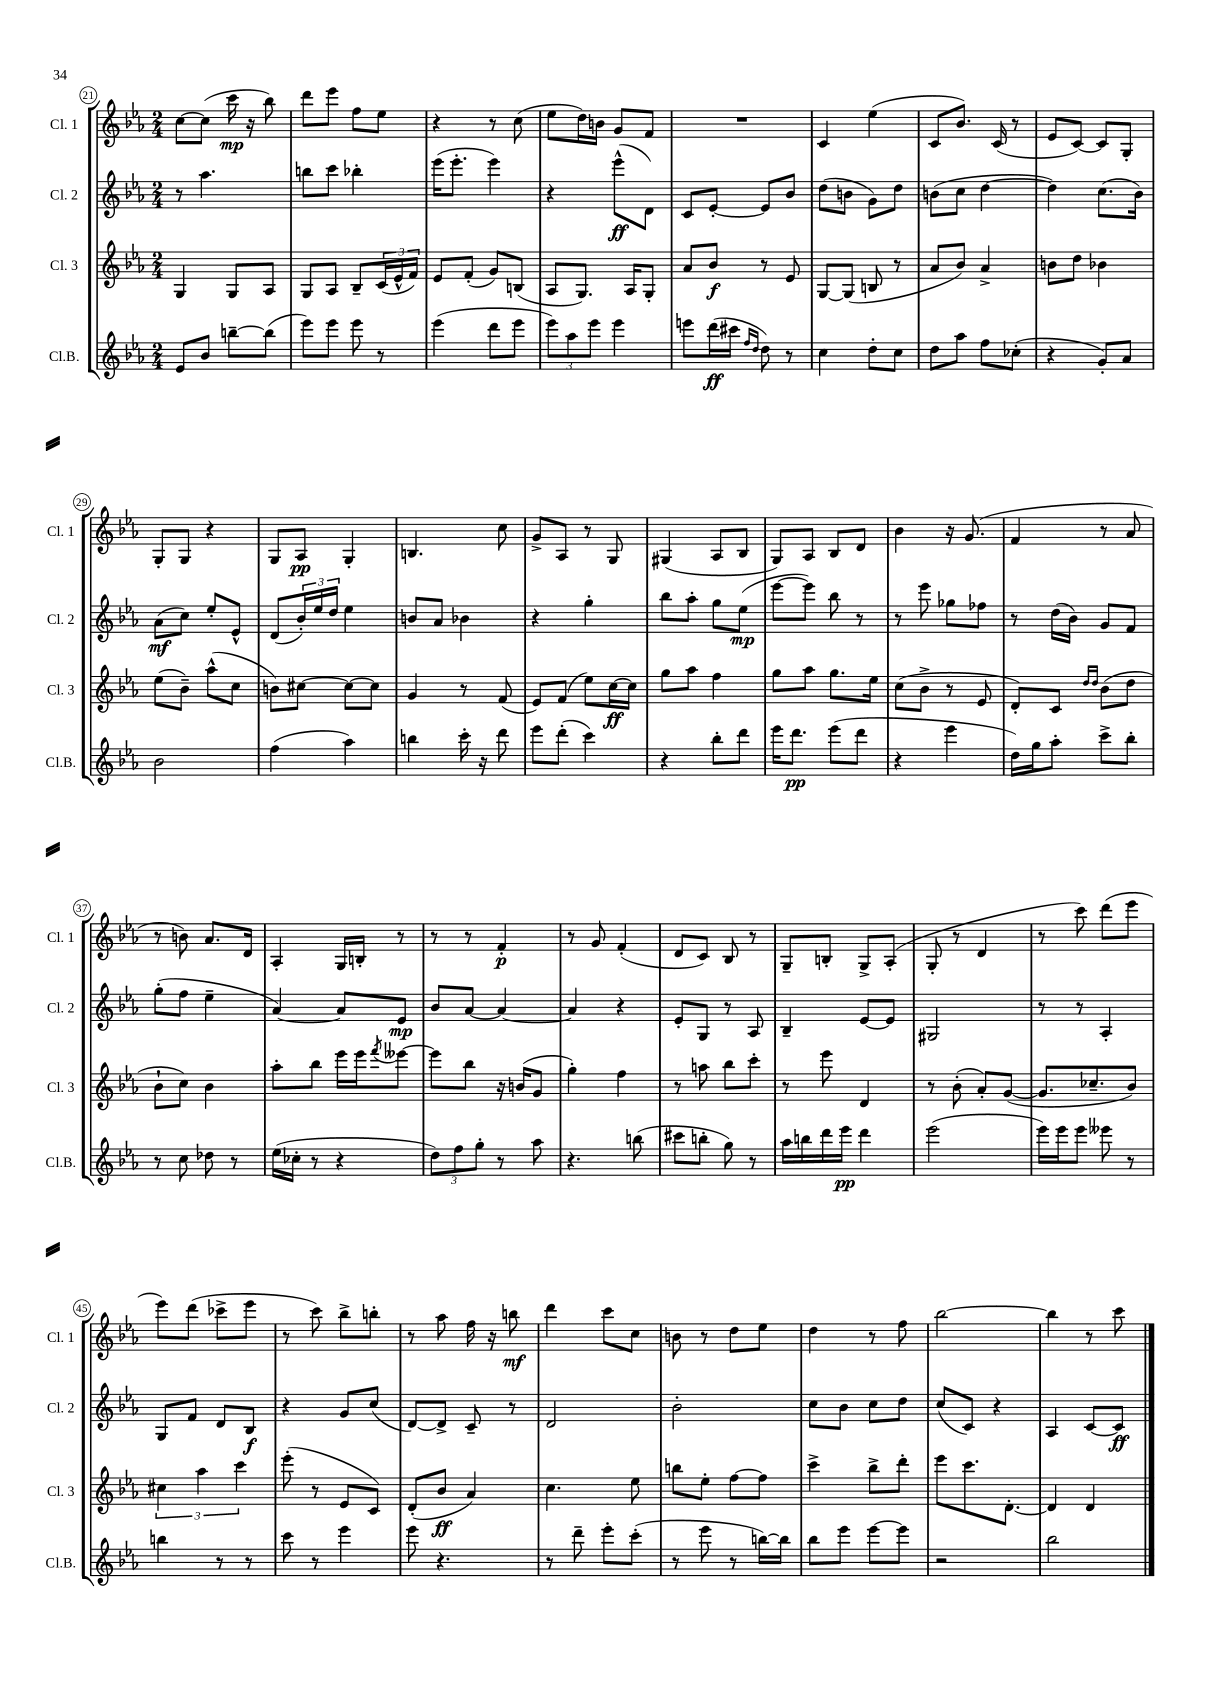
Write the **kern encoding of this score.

**kern	**dynam	**kern	**dynam	**kern	**dynam	**kern	**dynam
*part4	*part4	*part3	*part3	*part2	*part2	*part1	*part1
*staff4	*staff4	*staff3	*staff3	*staff2	*staff2	*staff1	*staff1
*I"Cl.B.	*	*I"Cl. 3	*	*I"Cl. 2	*	*I"Cl. 1	*
*I'Cl.B.	*	*I'Cl. 3	*	*I'Cl. 2	*	*I'Cl. 1	*
*clefG2	*	*clefG2	*	*clefG2	*	*clefG2	*
*k[b-e-a-]	*	*k[b-e-a-]	*	*k[b-e-a-]	*	*k[b-e-a-]	*
*M2/4	*	*M2/4	*	*M2/4	*	*M2/4	*
=21	=21	=21	=21	=21	=21	=21	=21
8e-/L	.	4G/	.	8r	.	[8cc\L	.
8b-/J	.	.	.	4.aa-\	.	(8cc\J]	.
[8bbn~\L	.	8G/L	.	.	.	16ccc\	mp
.	.	.	.	.	.	16r	.
(8bb\J]	.	8A-/J	.	.	.	8bb-\)	.
=22	=22	=22	=22	=22	=22	=22	=22
8eee-\L)	.	8G/L	.	8bbn\L	.	8ddd\L	.
8eee-\J	.	8A-/J	.	8ccc\J	.	8eee-\J	.
8eee-\	.	8B-~/L	.	4bb-X'\	.	8ff\L	.
8r	.	(24c/L	.	.	.	8ee-\J	.
.	.	24e-^^/	.	.	.	.	.
.	.	24f/JJ)	.	.	.	.	.
=23	=23	=23	=23	=23	=23	=23	=23
(4eee-\	.	8e-/L	.	(16eee-\KL	.	4r	.
.	.	.	.	8.eee-'\J	.	.	.
.	.	(8f'/J	.	.	.	.	.
8ddd\L	.	8g/L)	.	4eee-\)	.	8r	.
8eee-\J	.	(8Bn/J	.	.	.	(8cc\	.
=24	=24	=24	=24	=24	=24	=24	=24
12eee-\L)	.	8A-/L	.	4r	.	8ee-\L	.
12aa-\	.	.	.	.	.	.	.
.	.	8.G/J)	.	.	.	16dd\L)	.
12eee-\J	.	.	.	.	.	.	.
.	.	.	.	.	.	16bn\JJ	.
4eee-\	.	.	.	(8eee-^^\L	ff	8g/L	.
.	.	16A-/KL	.	.	.	.	.
.	.	8G'/J	.	8d\J)	.	8f/J	.
=25	=25	=25	=25	=25	=25	=25	=25
8eeen\L	.	8a-/L	.	8c/L	.	2r	.
(16ddd\L	ff	8b-/J	f	[8e-'/J	.	.	.
16ccc#X\JJ	.	.	.	.	.	.	.
16qqff/LL	.	.	.	.	.	.	.
16qqdd/JJ	.	.	.	.	.	.	.
8dd\)	.	8r	.	8e-/L]	.	.	.
8r	.	8e-/	.	8b-/J	.	.	.
=26	=26	=26	=26	=26	=26	=26	=26
4cc\	.	[8G/L	.	(8dd\L	.	4c/	.
.	.	(8G/J]	.	8bn\J	.	.	.
8dd'\L	.	8Bn/	.	8g\L)	.	(4ee-\	.
8cc\J	.	8r	.	8dd\J	.	.	.
=27	=27	=27	=27	=27	=27	=27	=27
8dd\L	.	8a-/L	.	(8bn\L	.	8c/L	.
8aa-\J	.	8b-/J)	.	8cc\J	.	8.b-/J)	.
8ff\L	.	4a-^/	.	[4dd\	.	.	.
.	.	.	.	.	.	(16c/	.
(8cc-X'\J	.	.	.	.	.	8r	.
=28	=28	=28	=28	=28	=28	=28	=28
4r	.	8bn\L	.	4dd\])	.	8e-/L	.
.	.	8dd\J	.	.	.	[8c/J)	.
8g'/L)	.	4b-X\	.	(8.cc\L	.	8c/L]	.
8a-/J	.	.	.	.	.	8G'/J	.
.	.	.	.	16b-\Jk)	.	.	.
!!LO:LB:g=z
=29	=29	=29	=29	=29	=29	=29	=29
2b-\	.	(8ee-\L	.	(8a-\L	mf	8G'/L	.
.	.	8b-~\J)	.	8cc\J)	.	8G/J	.
.	.	(8aa-^^\L	.	8ee-'/L	.	4r	.
.	.	8cc\J	.	8e-^^/J	.	.	.
=30	=30	=30	=30	=30	=30	=30	=30
(4ff\	.	8bn\L)	.	(8d/L	.	8G/L	.
.	.	[8cc#X\J	.	24b-'/L)	.	8A-/J	pp
.	.	.	.	24ee-/	.	.	.
.	.	.	.	24dd/JJ	.	.	.
4aa-\)	.	8cc#\L_	.	4ee-\	.	4G'/	.
.	.	8cc#\J]	.	.	.	.	.
=31	=31	=31	=31	=31	=31	=31	=31
4bbn\	.	4g/	.	8bn/L	.	4.Bn/	.
.	.	.	.	8a-/J	.	.	.
16ccc'\	.	8r	.	4b-X\	.	.	.
16r	.	.	.	.	.	.	.
8ddd\	.	(8f/	.	.	.	8cc\	.
=32	=32	=32	=32	=32	=32	=32	=32
8eee-\L	.	8e-/L)	.	4r	.	8g^/L	.
(8ddd'\J	.	(8f/J	.	.	.	8A-/J	.
4ccc\)	.	8ee-\L)	.	4gg'\	.	8r	.
.	.	[16cc\L	ff	.	.	8G/	.
.	.	16cc\JJ]	.	.	.	.	.
=33	=33	=33	=33	=33	=33	=33	=33
4r	.	8gg\L	.	8bb-\L	.	(4G#X/	.
.	.	8aa-\J	.	8aa-'\J	.	.	.
8bb-'\L	.	4ff\	.	8gg\L	.	8A-/L	.
8ddd\J	.	.	.	(8ee-\J	mp	8B-/J	.
=34	=34	=34	=34	=34	=34	=34	=34
16eee-\KL	.	8gg\L	.	[8eee-\L	.	8G/L)	.
8.ddd\J	pp	.	.	.	.	.	.
.	.	8aa-\J	.	8eee-\J])	.	8A-/J	.
(8eee-\L	.	8.gg\L	.	8bb-\	.	8B-/L	.
8ddd\J	.	.	.	8r	.	8d/J	.
.	.	16ee-\Jk	.	.	.	.	.
=35	=35	=35	=35	=35	=35	=35	=35
4r	.	(8cc\L	.	8r	.	4b-\	.
.	.	8b-^\J	.	8eee-\	.	.	.
4eee-\	.	8r	.	8gg-X\L	.	16r	.
.	.	.	.	.	.	(8.g/	.
.	.	8e-/	.	8ff-X\J	.	.	.
=36	=36	=36	=36	=36	=36	=36	=36
16dd\LL)	.	8d'/L)	.	8r	.	4f/	.
16gg\J	.	.	.	.	.	.	.
8aa-'\J	.	8c/J	.	(16dd\LL	.	.	.
.	.	.	.	16b-\JJ)	.	.	.
.	.	16qqdd/LL	.	.	.	.	.
.	.	16qqdd/JJ	.	.	.	.	.
8ccc^\L	.	(8b-\L	.	8g/L	.	8r	.
8bb-'\J	.	8dd\J	.	8f/J	.	8a-/	.
!!LO:LB:g=z
=37	=37	=37	=37	=37	=37	=37	=37
8r	.	8b-`\L	.	(8gg'\L	.	8r	.
8cc\	.	8cc\J)	.	8ff\J	.	8bn\)	.
8dd-X\	.	4b-\	.	4ee-~\	.	8.a-/L	.
8r	.	.	.	.	.	.	.
.	.	.	.	.	.	16d/Jk	.
=38	=38	=38	=38	=38	=38	=38	=38
(16ee-\LL	.	8aa-'\L	.	[4a-/)	.	4A-'/	.
16cc-X'\JJ	.	.	.	.	.	.	.
8r	.	8bb-\J	.	.	.	.	.
4r	.	16eee-\LL	.	8a-/L]	.	16G/LL	.
.	.	16eee-\J	.	.	.	16Bn'/JJ	.
.	.	8qfff/	.	.	.	.	.
.	.	[8eee--X\J	.	8e-/J	mp	8r	.
=39	=39	=39	=39	=39	=39	=39	=39
12dd\L)	.	8eee--\L]	.	8b-/L	.	8r	.
12ff\	.	.	.	.	.	.	.
.	.	8bb-\J	.	[8a-/J	.	8r	.
12gg'\J	.	.	.	.	.	.	.
8r	.	16r	.	4a-/_	.	4f'/	p
.	.	(16bn/KL	.	.	.	.	.
8aa-\	.	8g/J	.	.	.	.	.
=40	=40	=40	=40	=40	=40	=40	=40
4.r	.	4gg'\)	.	4a-/]	.	8r	.
.	.	.	.	.	.	8g/	.
.	.	4ff\	.	4r	.	(4f'/	.
(8bbn\	.	.	.	.	.	.	.
=41	=41	=41	=41	=41	=41	=41	=41
8ccc#X\L	.	8r	.	8e-'/L	.	8d/L	.
8bbn'\J	.	8aan\	.	8G/J	.	8c/J)	.
8gg\)	.	8bb-\L	.	8r	.	8B-/	.
8r	.	8ccc'\J	.	8A-/	.	8r	.
=42	=42	=42	=42	=42	=42	=42	=42
16aa-\LL	.	8r	.	4B-~/	.	8G~/L	.
16bbn\	.	.	.	.	.	.	.
16ddd\	.	8eee-\	.	.	.	8Bn'/J	.
16eee-\JJ	pp	.	.	.	.	.	.
4ddd\	.	4d/	.	[8e-/L	.	8G^/L	.
.	.	.	.	8e-/J]	.	(8A-'/J	.
=43	=43	=43	=43	=43	=43	=43	=43
(2eee-\	.	8r	.	2G#X/	.	8G'/	.
.	.	(8b-'\	.	.	.	8r	.
.	.	8a-'/L)	.	.	.	4d/	.
.	.	([8g/J	.	.	.	.	.
=44	=44	=44	=44	=44	=44	=44	=44
16eee-\LL)	.	8.g/L]	.	8r	.	8r	.
16eee-\J	.	.	.	.	.	.	.
8eee-\J	.	.	.	8r	.	8ccc\)	.
.	.	8.cc-X~/	.	.	.	.	.
8eee--X\	.	.	.	4A-'/	.	(8ddd\L	.
8r	.	8b-/J)	.	.	.	8eee-\J	.
!!LO:LB:g=z
=45	=45	=45	=45	=45	=45	=45	=45
4bbn\	.	6cc#X\	.	8G/L	.	8eee-\L)	.
.	.	.	.	8f/J	.	(8ddd\J	.
.	.	6aa-\	.	.	.	.	.
8r	.	.	.	8d/L	.	8ccc-X^\L	.
.	.	6ccc\	.	.	.	.	.
8r	.	.	.	8B-/J	f	8eee-\J	.
=46	=46	=46	=46	=46	=46	=46	=46
8ccc\	.	(8eee-'\	.	4r	.	8r	.
8r	.	8r	.	.	.	8ccc\)	.
4eee-\	.	8e-/L	.	8g/L	.	8bb-^\L	.
.	.	8c/J)	.	(8cc/J	.	8bbn'\J	.
=47	=47	=47	=47	=47	=47	=47	=47
8eee-\	.	(8d'/L	.	[8d/L)	.	8r	.
4.r	.	8b-/J	ff	8d^/J]	.	8aa-\	.
.	.	4a-/)	.	8c~/	.	16ff\	.
.	.	.	.	.	.	16r	.
.	.	.	.	8r	.	8bbn\	mf
=48	=48	=48	=48	=48	=48	=48	=48
8r	.	4.cc\	.	2d/	.	4ddd\	.
8ddd~\	.	.	.	.	.	.	.
8eee-'\L	.	.	.	.	.	8ccc\L	.
(8ccc'\J	.	8ee-\	.	.	.	8cc\J	.
=49	=49	=49	=49	=49	=49	=49	=49
8r	.	8bbn\L	.	2b-'\	.	8bn\	.
8eee-\	.	8ee-'\J	.	.	.	8r	.
8r	.	[8ff\L	.	.	.	8dd\L	.
[16bbn\LL)	.	8ff\J]	.	.	.	8ee-\J	.
16bb\JJ]	.	.	.	.	.	.	.
=50	=50	=50	=50	=50	=50	=50	=50
8bb-\L	.	4ccc^\	.	8cc\L	.	4dd\	.
8eee-\J	.	.	.	8b-\J	.	.	.
[8eee-\L	.	8bb-^\L	.	8cc\L	.	8r	.
8eee-\J]	.	8ddd'\J	.	8dd\J	.	8ff\	.
=51	=51	=51	=51	=51	=51	=51	=51
2r	.	8eee-\L	.	(8cc/L	.	[2bb-\	.
.	.	8.ccc\	.	8c/J)	.	.	.
.	.	.	.	4r	.	.	.
.	.	[8.d'\J	.	.	.	.	.
=52	=52	=52	=52	=52	=52	=52	=52
2bb-\	.	4d/]	.	4A-/	.	4bb-\]	.
.	.	4d/	.	[8c/L	.	8r	.
.	.	.	.	8c/J]	ff	8ccc\	.
==	==	==	==	==	==	==	==
*-	*-	*-	*-	*-	*-	*-	*-
